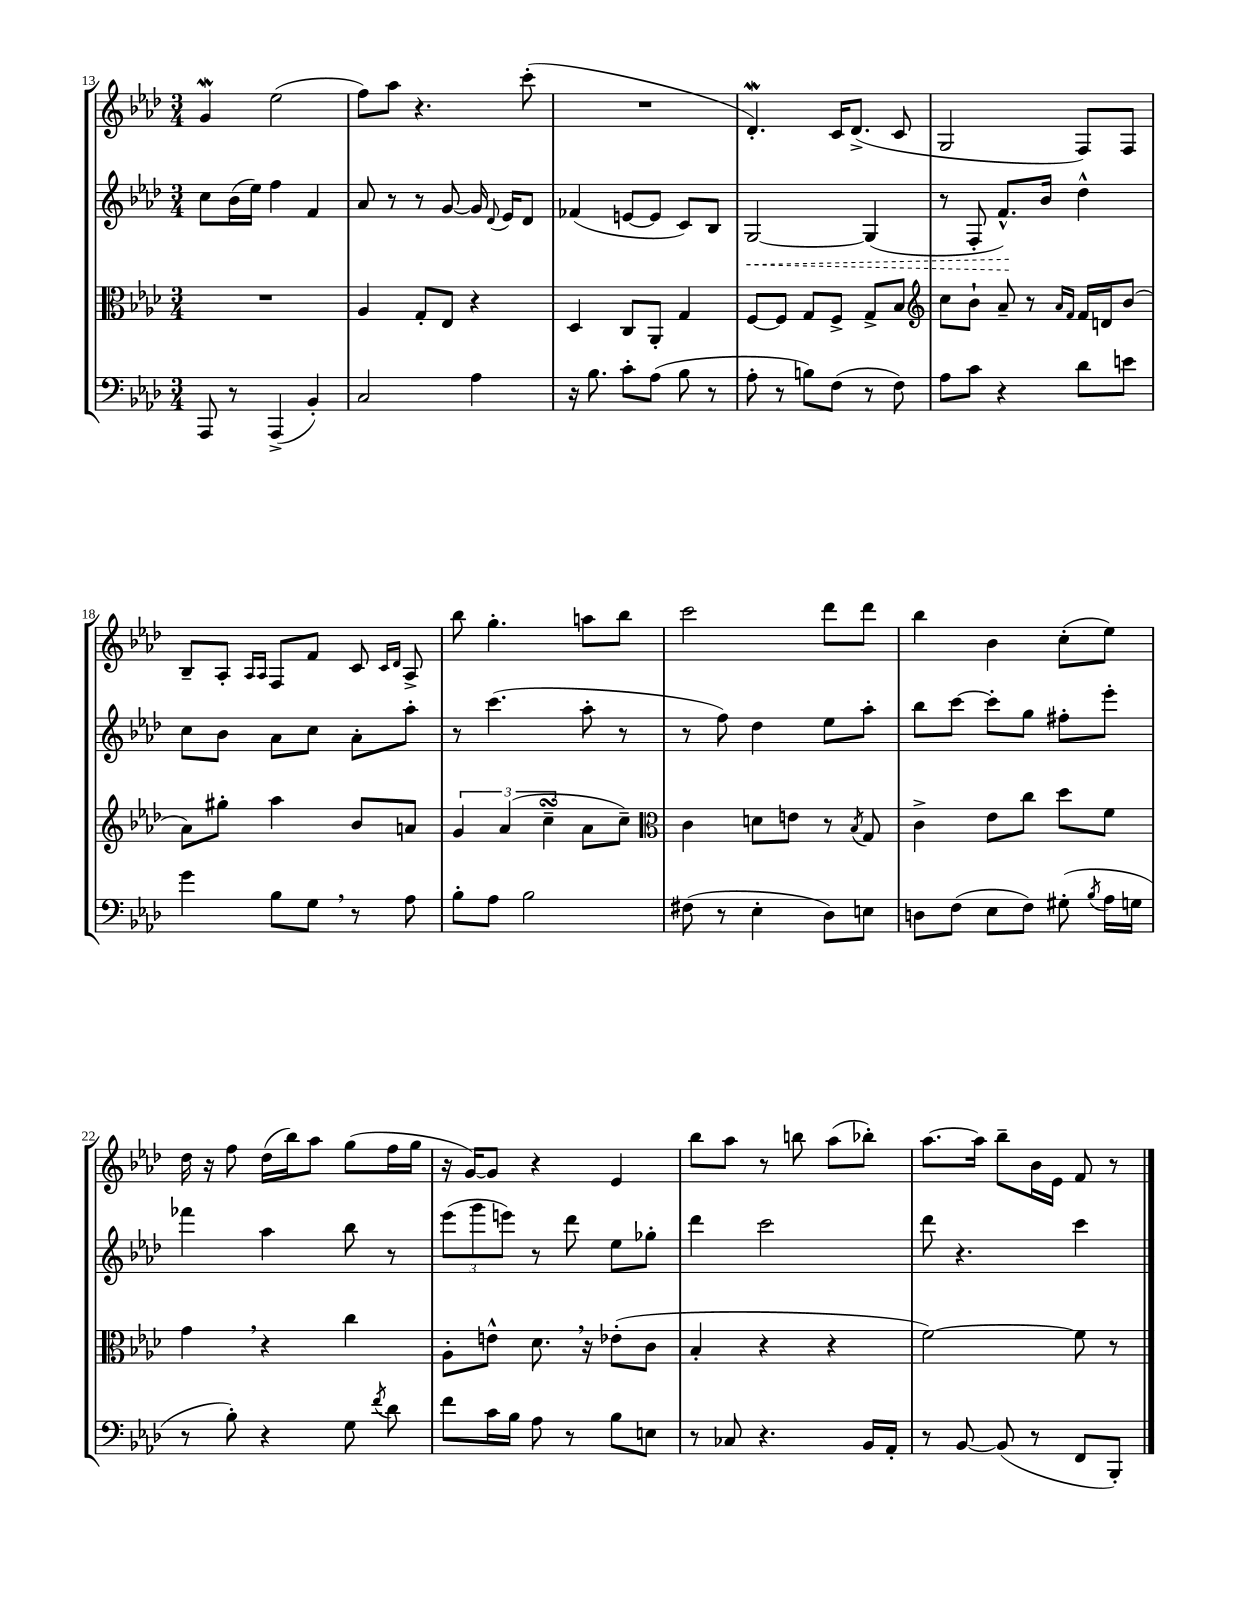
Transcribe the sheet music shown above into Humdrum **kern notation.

**kern	**kern	**kern	**dynam	**kern
*part4	*part3	*part2	*part2	*part1
*staff4	*staff3	*staff2	*staff2	*staff1
*clefF4	*clefC3	*clefG2	*	*clefG2
*k[b-e-a-d-]	*k[b-e-a-d-]	*k[b-e-a-d-]	*	*k[b-e-a-d-]
*M3/4	*M3/4	*M3/4	*	*M3/4
=13	=13	=13	=13	=13
8AAA-/	2.r	8cc\L	.	4gW/
8r	.	(16b-\L	.	.
.	.	16ee-\JJ)	.	.
(4AAA-^/	.	4ff\	.	(2ee-\
4BB-'/)	.	4f/	.	.
=14	=14	=14	=14	=14
2C/	4A-/	8a-/	.	8ff\L)
.	.	8r	.	8aa-\J
.	8G'/L	8r	.	4.r
.	8E-/J	[8g/	.	.
4A-\	4r	16g/]	.	.
.	.	8qqd-/	.	.
.	.	16e-/KL	.	.
.	.	8d-/J	.	(8ccc'\
=15	=15	=15	=15	=15
16r	4D-/	(4f-X/	.	2.r
8.B-\	.	.	.	.
8c'\L	8C/L	[8en/L	.	.
(8A-\J	8AA-'/J	8e/J]	.	.
8B-\	4G/	8c/L)	.	.
8r	.	8B-/J	.	.
=16	=16	=16	=16	=16
!	!	!	!LO:HP:b	!
8A-'\	[8F/L	[2G/	<	4.d-w'/)
8r	8F/J]	.	.	.
8Bn\L)	8G/L	.	.	.
(8F\J	8F^/J	.	.	16c/KL
.	.	.	.	(8.d-^/J
8r	8G^/L	(4G/]	.	.
8F\)	8B-/J	.	.	8c/
=17	=17	=17	=17	=17
*	*clefG2	*	*	*
8A-\L	8cc\L	8r	.	2G/
8c\J	8b-`\J	8F'/	.	.
4r	8a-~/	8.f^^/L)	.	.
.	8r	.	.	.
.	.	16b-/Jk	[	.
.	16qqa-/LL	.	.	.
.	16qqf/JJ	.	.	.
8d-\L	16f/LL	4dd-^^\	.	8F/L)
.	16dn/J	.	.	.
8en\J	(8b-/J	.	.	8F/J
!!LO:LB:g=z
=18	=18	=18	=18	=18
4g\	8a-\L)	8cc\L	.	8B-~/L
.	8gg#X'\J	8b-\J	.	8A-'/J
.	.	.	.	16qqA-/LL
.	.	.	.	16qqA-/JJ
8B-\L	4aa-\	8a-\L	.	8F/L
8G,\J	.	8cc\J	.	8f/J
8r	8b-/L	8a-'\L	.	8c/
.	.	.	.	16qqc/LL
.	.	.	.	16qqd-/JJ
8A-\	8an/J	8aa-'\J	.	8A-^/
=19	=19	=19	=19	=19
8B-'\L	6g/	8r	.	8bb-\
8A-\J	.	(4.ccc\	.	4.gg'\
.	(6a-/	.	.	.
2B-\	.	.	.	.
.	6ccsSsS~\	.	.	.
.	8a-\L	8aa-'\	.	8aan\L
.	8cc~\J)	8r	.	8bb-\J
=20	=20	=20	=20	=20
*	*clefC3	*	*	*
(8F#X\	4c\	8r	.	2ccc\
8r	.	8ff\)	.	.
4E-'\	8dn\L	4dd-\	.	.
.	8en\J	.	.	.
8D-\L)	8r	8ee-\L	.	8ddd-\L
.	8qB-/	.	.	.
8En\J	8G/	8aa-'\J	.	8ddd-\J
=21	=21	=21	=21	=21
8Dn\L	4c^\	8bb-\L	.	4bb-\
(8F\J	.	[8ccc\J	.	.
8E-\L	8e-\L	8ccc'\L]	.	4b-\
8F\J)	8cc\J	8gg\J	.	.
(8G#X'\	8dd-\L	8ff#X'\L	.	(8cc'\L
8qB-/	.	.	.	.
16A-\LL	8f\J	8eee-'\J	.	8ee-\J)
16Gn\JJ	.	.	.	.
!!LO:LB:g=z
=22	=22	=22	=22	=22
8r	4g,\	4fff-X\	.	16dd-\
.	.	.	.	16r
8B-'\)	.	.	.	8ff\
4r	4r	4aa-\	.	(16dd-\LL
.	.	.	.	16bb-\J)
.	.	.	.	8aa-\J
8G\	4cc\	8bb-\	.	(8gg\L
8qf/	.	.	.	.
8d-\	.	8r	.	16ff\L
.	.	.	.	16gg\JJ
=23	=23	=23	=23	=23
8f\L	8A-'\L	(12eee-\L	.	16r
.	.	.	.	[16g/KL)
.	.	12ggg\	.	.
16c\L	8en^^\J	.	.	8g/J]
.	.	12eeen\J)	.	.
16B-\JJ	.	.	.	.
8A-\	8.d-,\	8r	.	4r
8r	.	8ddd-\	.	.
.	16r	.	.	.
8B-\L	(8e-X'\L	8ee-\L	.	4e-/
8En\J	8c\J	8gg-X'\J	.	.
=24	=24	=24	=24	=24
8r	4B-'/	4ddd-\	.	8bb-\L
8C-X/	.	.	.	8aa-\J
4.r	4r	2ccc\	.	8r
.	.	.	.	8bbn\
.	4r	.	.	(8aa-\L
16BB-/LL	.	.	.	8bb-X'\J)
16AA-'/JJ	.	.	.	.
=25	=25	=25	=25	=25
8r	[2f\)	8ddd-\	.	[8.aa-\L
[8BB-/	.	4.r	.	.
.	.	.	.	16aa-\Jk]
(8BB-/]	.	.	.	8bb-~\L
8r	.	.	.	16b-\L
.	.	.	.	16e-\JJ
8FF/L	8f\]	4ccc\	.	8f/
8BBB-'/J)	8r	.	.	8r
==	==	==	==	==
*-	*-	*-	*-	*-
